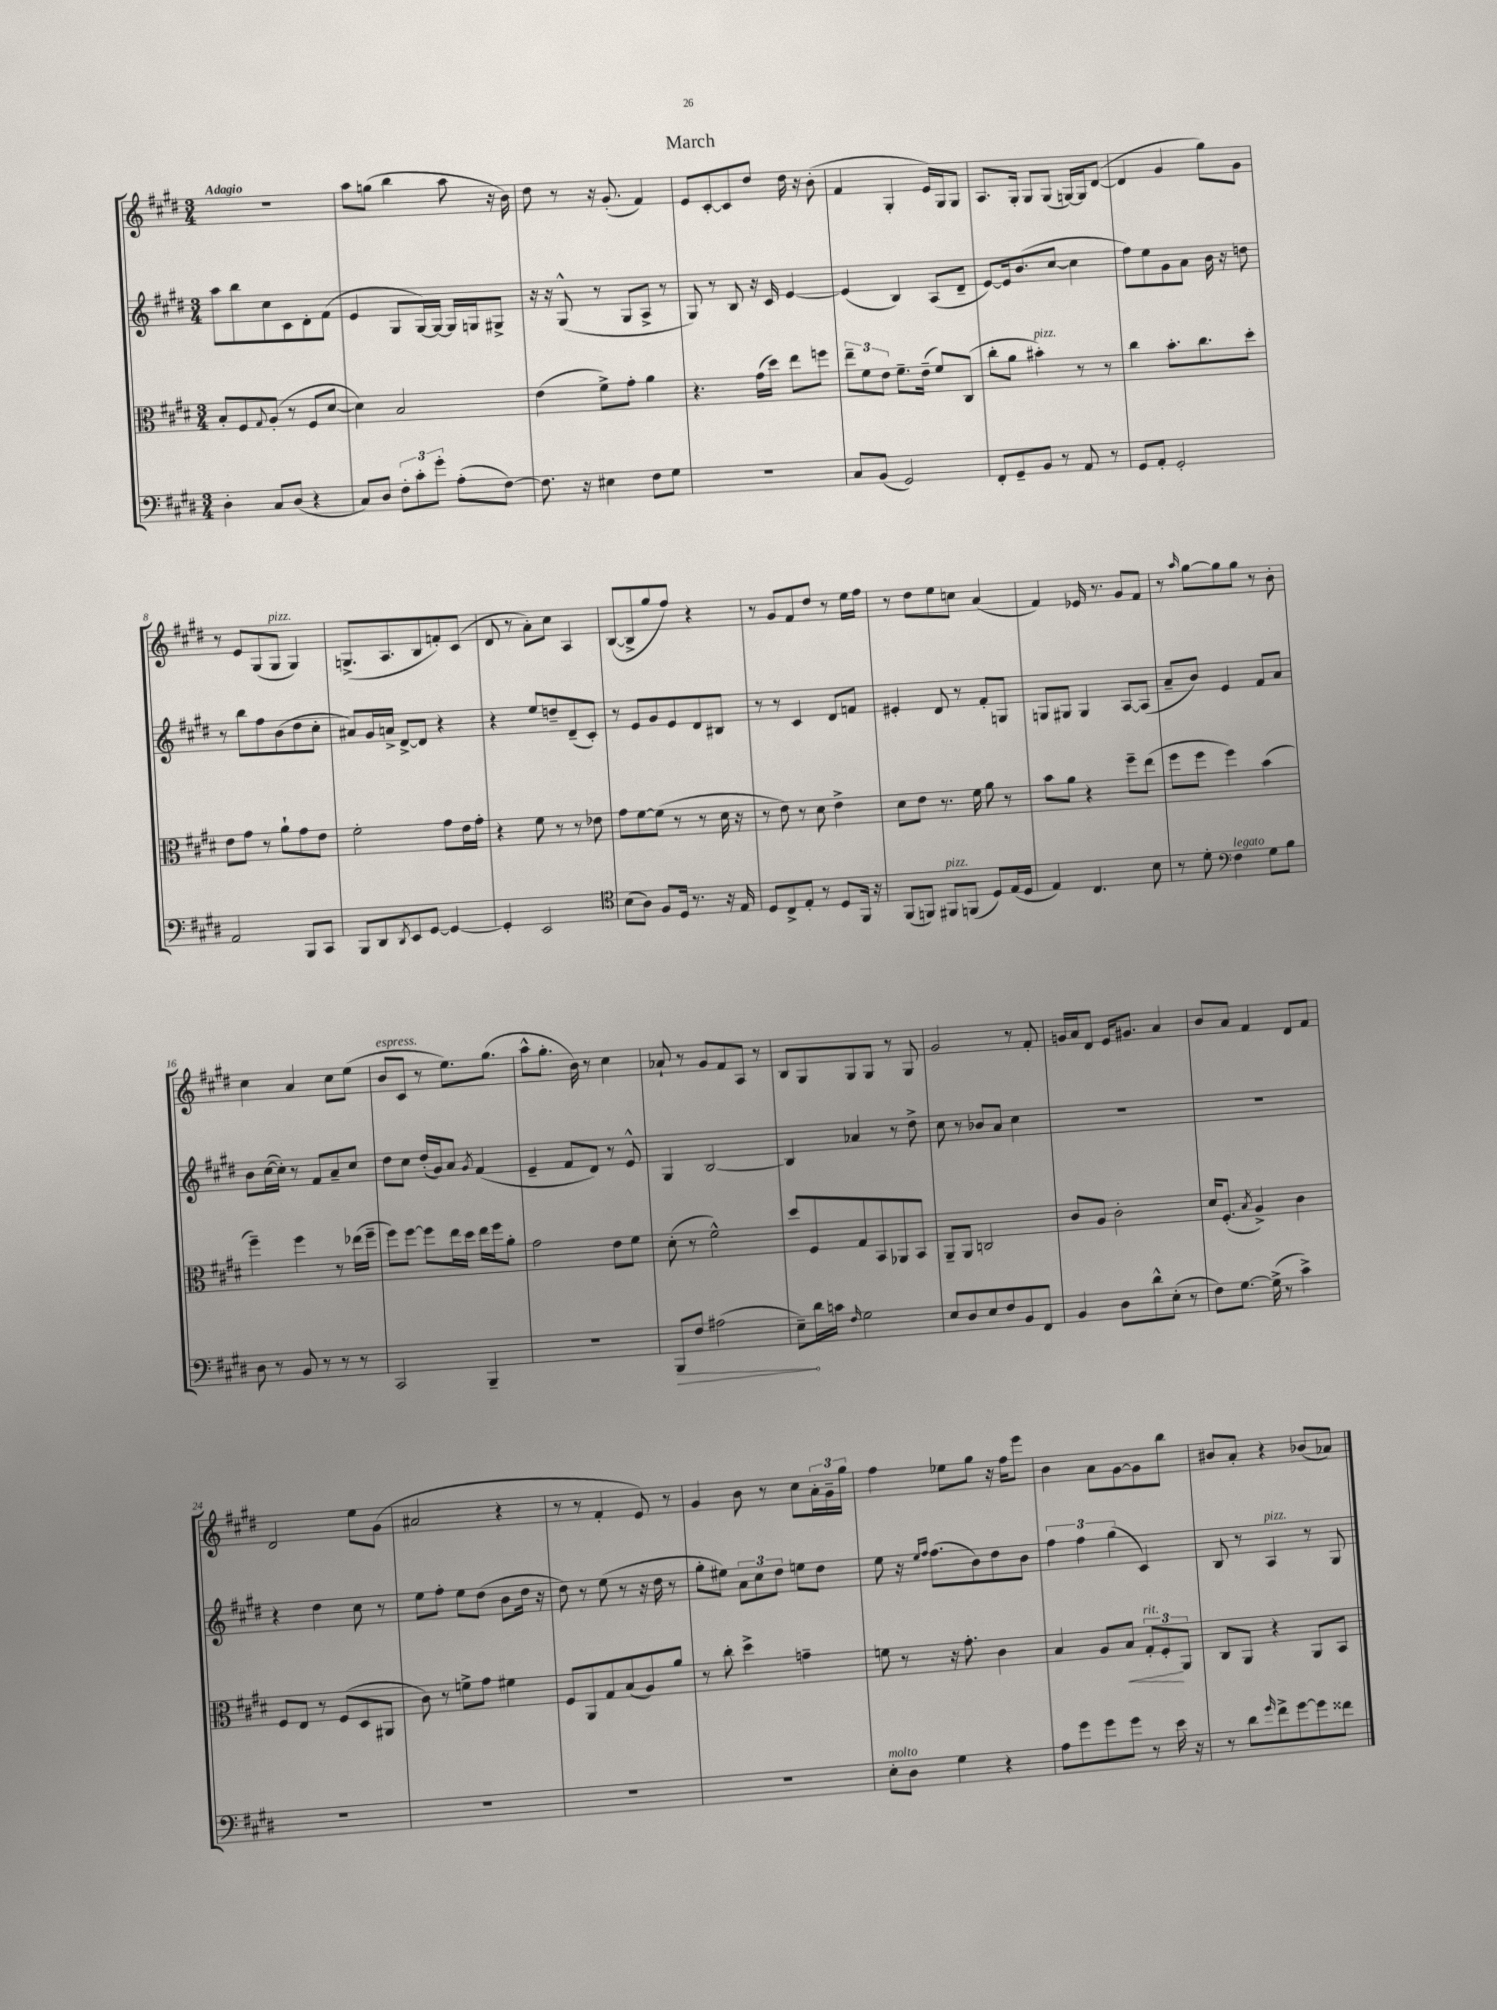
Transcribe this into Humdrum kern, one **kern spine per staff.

**kern	**dynam	**kern	**dynam	**kern	**kern
*part4	*part4	*part3	*part3	*part2	*part1
*staff4	*staff4	*staff3	*staff3	*staff2	*staff1
*clefF4	*	*clefC3	*	*clefG2	*clefG2
*k[f#c#g#d#]	*	*k[f#c#g#d#]	*	*k[f#c#g#d#]	*k[f#c#g#d#]
*M3/4	*	*M3/4	*	*M3/4	*M3/4
=1	=1	=1	=1	=1	=1
!	!	!	!	!	!LO:TX:a:B:t=Adagio
4D#'\	.	8B'/L	.	8aa\L	2.r
.	.	8F#/	.	8bb\	.
.	.	8qqG#/	.	.	.
8C#/L	.	(8A'/J	.	8cc#\	.
(8D#/J	.	8r	.	8c#\	.
4r	.	8F#/L	.	8d#'\	.
.	.	[8d#/J	.	(8f#\J	.
=2	=2	=2	=2	=2	=2
8C#/L)	.	4d#\])	.	4e/	8aa\L
8D#/J	.	.	.	.	(8ggn\J
12F#'\L	.	2B/	.	8G#/L	4bb\
12c#'\	.	.	.	.	.
.	.	.	.	[16G#/L)	.
12g#'\J	.	.	.	.	.
.	.	.	.	16G#/JJ_	.
(8A'\L	.	.	.	16G#/LL]	8aa\
.	.	.	.	16Gn/J	.
[8F#\J)	.	.	.	8G#X^/J	16r
.	.	.	.	.	16b\)
=3	=3	=3	=3	=3	=3
8.F#\]	.	(4e\	.	16r	8dd#\
.	.	.	.	16r	.
.	.	.	.	(8G#^^/	8r
16r	.	.	.	.	.
4E#X\	.	8f#^\L)	.	8r	16r
.	.	.	.	.	(8.g#'/
.	.	8g#'\J	.	8G#/L	.
8F#\L	.	4a\	.	8A^/J	4f#/)
8G#\J	.	.	.	8r	.
=4	=4	=4	=4	=4	=4
2.r	.	4.r	.	8G#/)	8e/L
.	.	.	.	8r	[8c#'/
.	.	.	.	8B/	8c#/]
.	.	(16g#\LL	.	16r	8dd#/J
.	.	16dd#\JJ)	.	16c#/	.
.	.	8ee\L	.	[4e/	16dd#\
.	.	.	.	.	16r
.	.	8ffn\J	.	.	(8b'\
=5	=5	=5	=5	=5	=5
8C#/L	.	12ee~\L	.	(4e/]	4f#/
.	.	12f#\	.	.	.
(8BB/J	.	.	.	.	.
.	.	12e\J	.	.	.
2GG#/)	.	8.f#~\L	.	4B/)	4G#'/
.	.	(16e~\Jk	.	.	.
.	.	8f#/L)	.	(8A/L	16e/LL)
.	.	.	.	.	16G#/J
.	.	(8C#/J	.	8d#~/J	8G#/J
=6	=6	=6	=6	=6	=6
8FF#'/L	.	8cc#'\L	.	[8e/L)	8.A/L
8GG#~/	.	8a\J	.	16e/k]	.
.	.	.	.	(8.b/	16G#'/Jk
!	!	!LO:TX:a:i:t=pizz.	!	!	!
8BB/J	.	4b#X'\)	.	.	8G#/L
8r	.	.	.	[8cc#/J	(8G#/J
8AA/	.	8r	.	4cc#\]	[16Gn/LL)
.	.	.	.	.	16G/J]
8r	.	8r	.	.	([8d#/J
=7	=7	=7	=7	=7	=7
8GG#/L	.	4cc#\	.	8ff#\L)	4d#/]
8AA'/J	.	.	.	8ee\	.
2GG#'/	.	8.b'\L	.	8g#\	4g#/
.	.	.	.	8a\J	.
.	.	8.cc#\	.	.	.
.	.	.	.	16b\	8gg#\L)
.	.	.	.	16r	.
.	.	8dd#'\J	.	8ddn\	8g#\J
!!LO:LB:g=z
=8	=8	=8	=8	=8	=8
2AA/	.	8e\L	.	8r	8r
.	.	8g#\J	.	8bb\L	8e/L
.	.	8r	.	8ff#\	(8G#/
!	!	!	!	!	!LO:TX:a:i:t=pizz.
.	.	8a`\L	.	(8b\	8G#/J
8BBB/L	.	8g#\	.	8dd#\	4G#/)
8CC#/J	.	8e\J	.	8cc#'\J	.
=9	=9	=9	=9	=9	=9
8BBB/L	.	2f#'\	.	8a#X/L)	(8.Gn^/L
8DD#/	.	.	.	16g#/L	.
.	.	.	.	16an^/JJ	8.A/
8qDD#/	.	.	.	.	.
8EE/	.	.	.	[8d#^/L	.
[8GG#/J	.	.	.	8d#/J]	8B/
4GG#/_	.	8g#\L	.	4r	8fn'/)
.	.	16e\L	.	.	(8c#/J
.	.	16g#'\JJ	.	.	.
=10	=10	=10	=10	=10	=10
4GG#'/]	.	4r	.	4r	8d#/
.	.	.	.	.	8r
2EE/	.	8f#\	.	8ee/L	8a'\L)
.	.	8r	.	8ddn~/	8cc#\J
.	.	8r	.	(8d#~/	4A/
.	.	8e-X\	.	8c#'/J)	.
=11	=11	=11	=11	=11	=11
*clefC4	*	*	*	*	*
(8B\L	.	8g#\L	.	8r	([8B/L
8A\J)	.	[8f#\	.	8e/L	8B^/]
8F#/L	.	(8f#\J]	.	8g#/	8gg#/
16D#/Jk	.	8r	.	8e/	8ff#/J)
8.r	.	.	.	.	.
.	.	8r	.	8d#/	4r
16r	.	16d#\	.	8B#X/J	.
16E/	.	16r	.	.	.
=12	=12	=12	=12	=12	=12
8D#/L	.	8r	.	8r	8r
8C#^/	.	8e\)	.	8r	8g#/L
8E'/J	.	8r	.	4c#/	8f#/
8r	.	8d#\	.	.	8dd#/J
8D#/L	.	4e^\	.	8d#/L	8r
16FF#/Jk	.	.	.	8fn/J	16ee\LL
16r	.	.	.	.	16ff#\JJ
=13	=13	=13	=13	=13	=13
(8FF#/L	.	8d#\L	.	4e#X'/	8r
8FFn/J)	.	8e\J	.	.	8dd#\L
!LO:TX:a:i:t=pizz.	!	!	!	!	!
8FF#X/L	.	8.r	.	8d#/	8ee\
(8FFn/J	.	.	.	8r	8ccn\J
.	.	16f#\	.	.	.
8D#/L)	.	8a\	.	8f#'/L	(4a/
(16E/L	.	8r	.	8Gn/J	.
16D#/JJ	.	.	.	.	.
=14	=14	=14	=14	=14	=14
4E/)	.	8b\L	.	8Gn/L	4f#/)
.	.	8a\J	.	8G#X/J	.
4.C#/	.	4r	.	4G#/	16e-X/
.	.	.	.	.	8.r
.	.	8ff#~\L	.	[8A/L	8g#/L
8B\	.	(8ee\J	.	(8A/J]	8f#/J
=15	=15	=15	=15	=15	=15
8r	.	8ff#\L	.	8a~/L	8r
.	.	.	.	.	16qqaa/
8d#'\	.	8ff#\J	.	8b/J)	[8gg#\L
*clefF4	*	*	*	*	*
!LO:TX:a:i:t=legato	!	!	!	!	!
4F#\	.	4ff#\)	.	4e/	8gg#\]
.	.	.	.	.	8gg#\J
8G#\L	.	(4b\	.	8f#/L	8r
8B\J	.	.	.	8a/J	8b'\
!!LO:LB:g=z
=16	=16	=16	=16	=16	=16
8D#\	.	4ff#~\)	.	8b\L	4cc#\
8r	.	.	.	([16cc#\L	.
.	.	.	.	16cc#'\JJ])	.
8BB/	.	4ff#\	.	8r	4a/
8r	.	.	.	8f#/L	.
8r	.	8r	.	8a~/	8cc#\L
8r	.	(16ee-X\LL	.	8cc#/J	(8ee\J
.	.	16ff#~\JJ	.	.	.
=17	=17	=17	=17	=17	=17
!	!	!	!	!	!LO:TX:a:i:t=espress.
2CC#/	.	8ff#\L)	.	8dd#\L	8b/L
.	.	[8ff#\J	.	8cc#\J	8c#/J
.	.	8ff#\L]	.	(16dd#'/LL	8r
.	.	.	.	16g#/J)	.
.	.	16ee\L	.	8a/J	8.ee\L)
.	.	16dd#\JJ	.	.	.
.	.	.	.	8qg#/	.
4BBB~/	.	16ee\LL	.	(4f#/	.
.	.	16ff#\J	.	.	(8.gg#\J
.	.	8a'\J	.	.	.
=18	=18	=18	=18	=18	=18
2.r	.	2g#\	.	4e~/	8aa^^\L
.	.	.	.	.	8.gg#'\J
.	.	.	.	8f#/L	.
.	.	.	.	.	16b\)
.	.	.	.	8d#/J)	8r
.	.	8e\L	.	8r	4cc#\
.	.	8f#\J	.	8e^^/	.
=19	=19	=19	=19	=19	=19
!	!LO:HP:b	!	!	!	!
8BBB/L	>	(8d#'\	.	4G#/	8a-X`/
8F#/J	.	8r	.	.	8r
(2A#X\	.	2f#^^\)	.	[2B/	8g#/L
.	.	.	.	.	8f#/
.	.	.	.	.	8A/J
.	.	.	.	.	8r
=20	=20	=20	=20	=20	=20
8E~\L)	.	8dd#/L	.	4B/]	8B/L
16d#\L	]	8F#/	.	.	8G#/
16cn\JJ	.	.	.	.	.
16qqF#/	.	.	.	.	.
2G#\	.	8G#/	.	4a-X/	8G#/
.	.	8BB/	.	.	8G#/J
.	.	8AA-X/	.	8r	8r
.	.	8BB/J	.	8dd#^\	8G#/
=21	=21	=21	=21	=21	=21
8E/L	.	8AA~/L	.	8cc#\	2g#/
8D#/	.	8AA/J	.	8r	.
8E/	.	2Cn/	.	8b-X/L	.
8F#/	.	.	.	8a/J	.
8BB/	.	.	.	4cc#\	8r
8FF#/J	.	.	.	.	8f#'/
=22	=22	=22	=22	=22	=22
4BB/	.	8c#/L	.	2.r	16gn/LL
.	.	.	.	.	16a/J
.	.	8A/J	.	.	8d#/J
8D#\L	.	2c#'\	.	.	16e/KL
.	.	.	.	.	8.g#X/J
8d#^^\	.	.	.	.	.
(8E'\J	.	.	.	.	4a/
8r	.	.	.	.	.
=23	=23	=23	=23	=23	=23
8F#\L)	.	16d#/KL	.	2.r	8b/L
.	.	(8.F#'/J	.	.	.
[8.G#\J	.	.	.	.	8a/J
.	.	8qB/	.	.	.
.	.	4A^/)	.	.	4f#/
(16G#^\]	.	.	.	.	.
8r	.	.	.	.	.
4c#^\)	.	4c#\	.	.	8d#/L
.	.	.	.	.	8f#/J
!!LO:LB:g=z
=24	=24	=24	=24	=24	=24
2.r	.	8F#/L	.	4r	2d#/
.	.	8E/J	.	.	.
.	.	8r	.	4dd#\	.
.	.	(8F#/L	.	.	.
.	.	8D#/	.	8cc#\	8ee\L
.	.	8AA#X/J	.	8r	(8g#\J
=25	=25	=25	=25	=25	=25
2.r	.	8c#\)	.	8ee\L	2a#X/
.	.	8r	.	8ff#'\J	.
.	.	8fn^\L	.	8ee\L	.
.	.	8g#\J	.	(8dd#\J	.
.	.	4f#X\	.	8b\L	4r
.	.	.	.	16dd#\Jk	.
.	.	.	.	16r	.
=26	=26	=26	=26	=26	=26
2.r	.	8F#/L	.	8dd#\)	8r
.	.	8AA/	.	8r	8r
.	.	8G#/	.	(8ee\	4f#'/
.	.	(8B/	.	8r	.
.	.	8A/)	.	16r	8e/)
.	.	.	.	16dd#\	.
.	.	8a/J	.	8r	8r
=27	=27	=27	=27	=27	=27
2.r	.	8r	.	8gg#'\L	4g#/
.	.	8cc#'\	.	8ee#X\J)	.
.	.	4dd#^\	.	12a\L	8b\
.	.	.	.	12cc#\	.
.	.	.	.	.	8r
.	.	.	.	12dd#\J	.
.	.	4gn~\	.	8een\L	8cc#\L
.	.	.	.	8dd#\J	24a'\L
.	.	.	.	.	24g#~\
.	.	.	.	.	24gg#\JJ
=28	=28	=28	=28	=28	=28
!LO:TX:a:i:t=molto	!	!	!	!	!
8E'\L	.	8fn\	.	8ee\	4ff#\
8D#\J	.	8r	.	16r	.
.	.	.	.	16qqee/LL	.
.	.	.	.	16qqff#/JJ	.
.	.	.	.	(8.ff#\L	.
4G#\	.	16r	.	.	8ee-X\L
.	.	8.g#'\	.	.	.
.	.	.	.	8b\)	8gg#\J
4r	.	4c#\	.	8dd#\	16r
.	.	.	.	.	16ff#\KL
.	.	.	.	8b\J	8eee\J
=29	=29	=29	=29	=29	=29
8A\L	.	4B/	.	6ff#\	4b\
8g#\	.	.	.	.	.
.	.	.	.	6ff#\	.
8g#\	.	8A/L	.	.	8a\L
.	.	.	.	(6gg#\	.
!	!	!	!LO:HP:b	!	!
8g#\J	.	8B/J	<	.	[8g#\
!	!	!LO:TX:a:i:t=rit.	!	!	!
8r	.	12G#'/L	.	4c#/)	8g#\]
.	.	12F#'/	.	.	.
16e\	.	.	.	.	8bb\J
.	.	12AA/J	[	.	.
16r	.	.	.	.	.
=30	=30	=30	=30	=30	=30
8r	.	8C#/L	.	8B/	8b#X/L
8d#\L	.	8AA/J	.	8r	8a'/J
16qqg#/	.	.	.	.	.
!	!	!	!	!LO:TX:a:i:t=pizz.	!
8f#^\	.	4r	.	4A/	4r
[8g#\	.	.	.	.	.
8g#\]	.	8AA/L	.	8r	(8b-X/L
8f##X\J	.	8BB/J	.	8G#/	8a-X/J)
==	==	==	==	==	==
*-	*-	*-	*-	*-	*-
